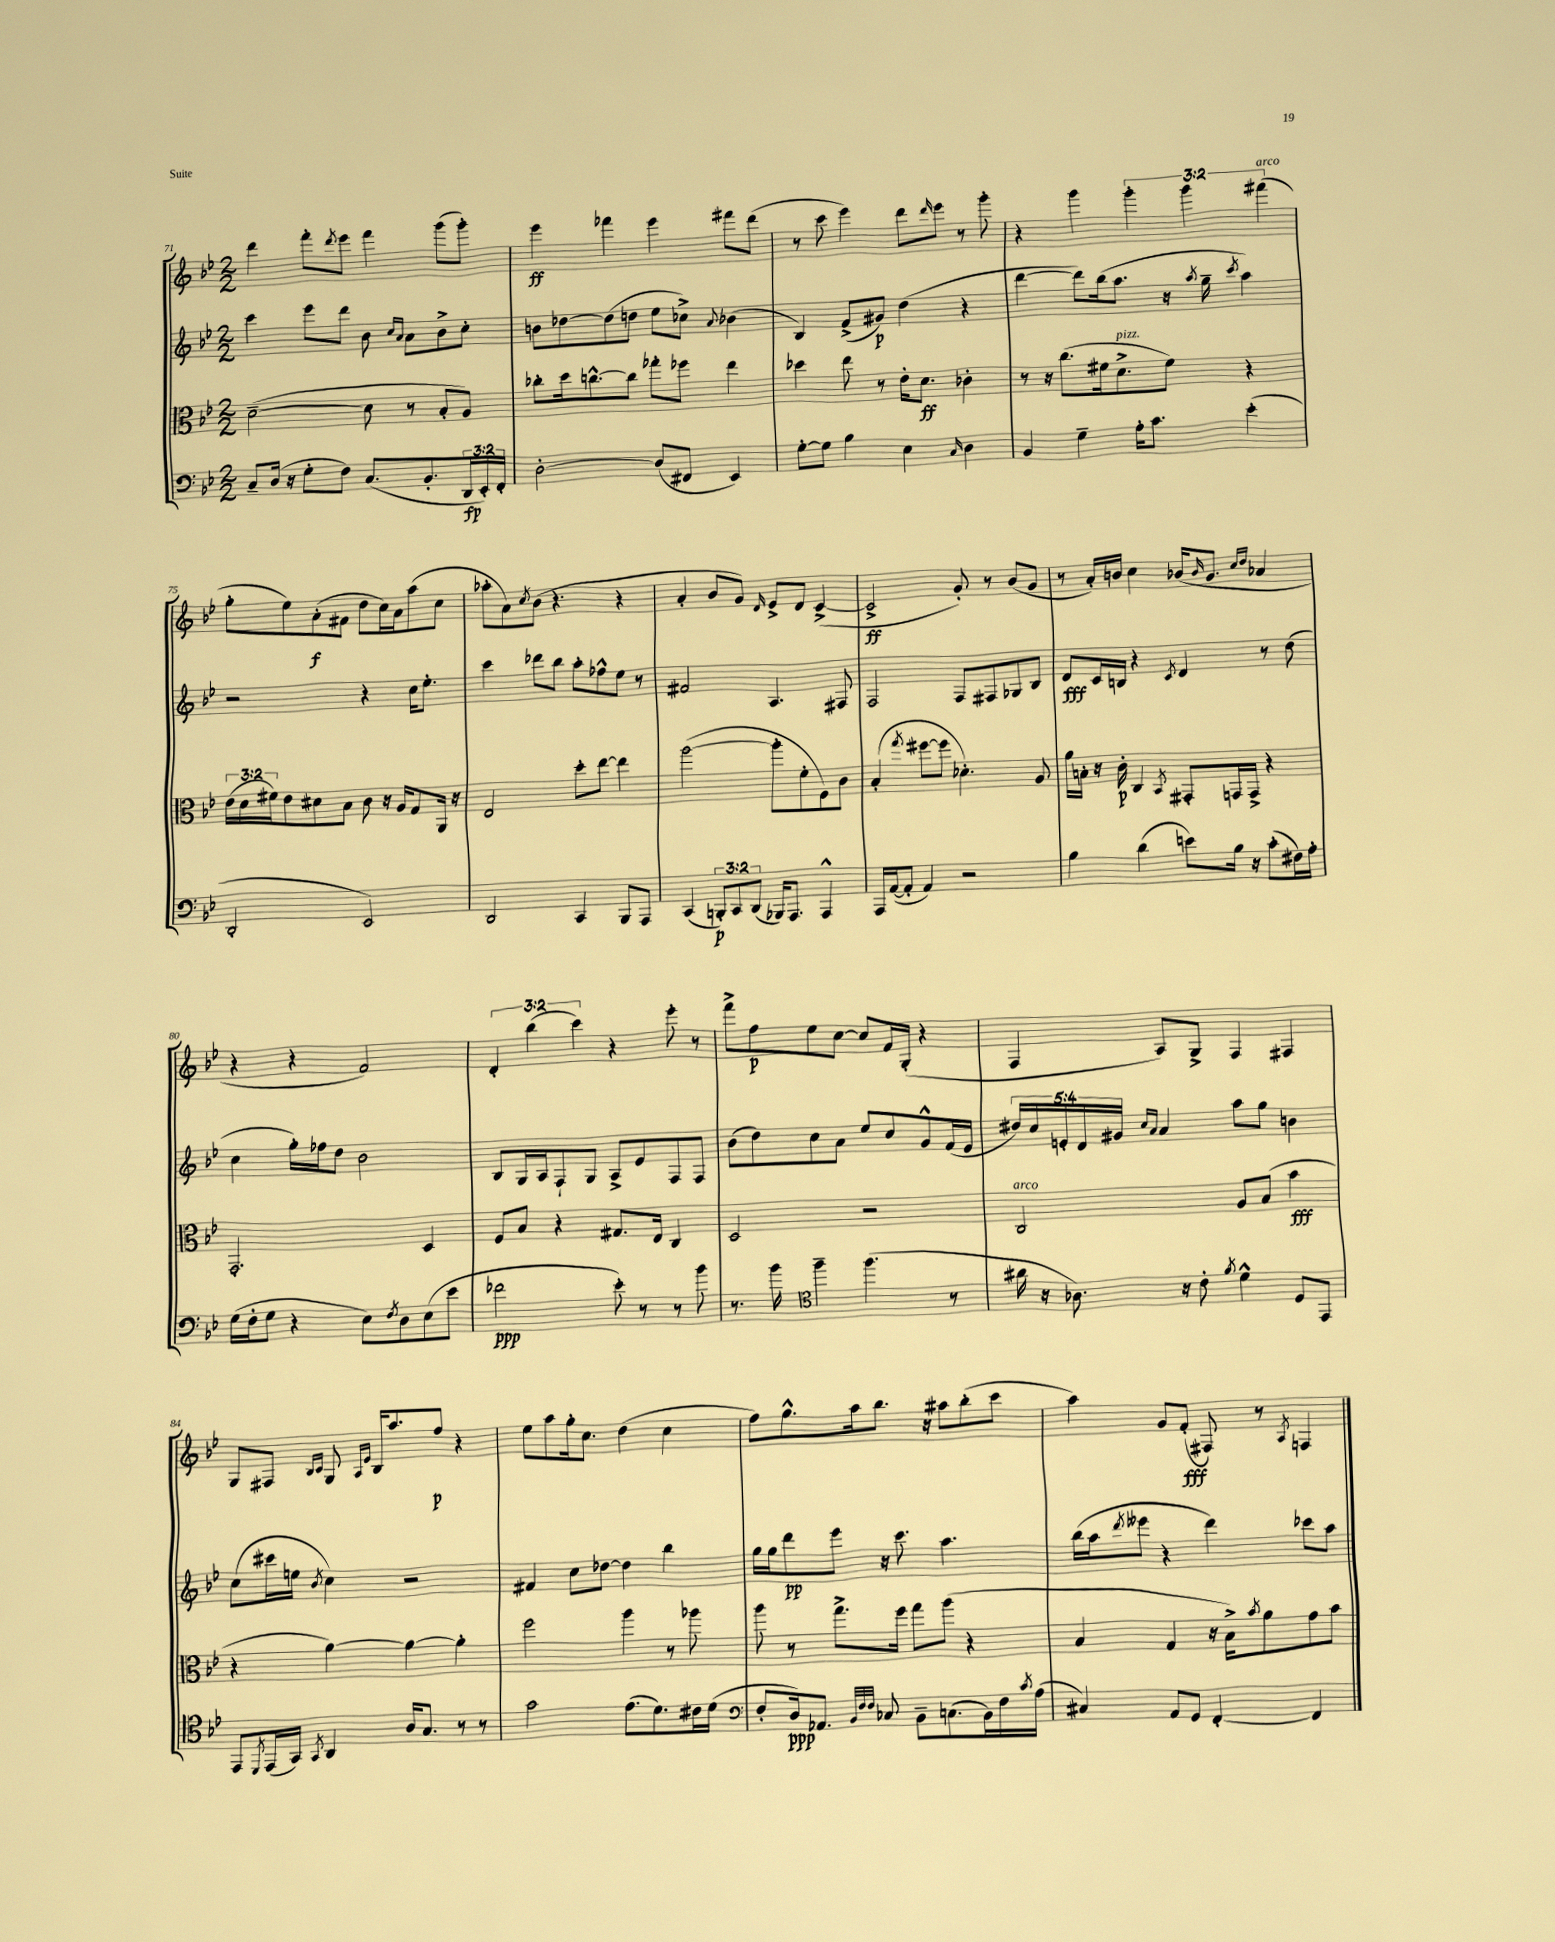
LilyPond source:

<<
\new StaffGroup <<
\new Staff = "s0" {
    \clef treble \key bes \major \numericTimeSignature \time 2/2 \override Staff.TupletNumber.text = #tuplet-number::calc-fraction-text
    d'''4 f'''8-. \acciaccatura { d'''8 } ees'''8 f'''4 g'''8( g'''8-.) |
    ees'''4\ff fes'''4 ees'''4 fis'''8 d'''8( |
    r8 c'''8 ees'''4) d'''8 \grace { d'''16 } ees'''8 r8 g'''8-. |
    r4 g'''4 \tuplet 3/2 { g'''4-. g'''4 fis'''4^\markup { \italic "arco" }( } |
    g''8-. ees''8) a'8-.\f( fis'8 d''8 c''16) a'16 a''8( c''8 |
    aes''8-. a'8) \acciaccatura { c''8 } bes'8( r4. r4 |
    a'4-. bes'8 g'8) \grace { d'16 } ees'8-> d'8 c'4~->( |
    c'2->\ff g'8-.) r8 bes'8( g'8 |
    r8 a'16-.) b'16 c''4 bes'16( \grace { bes'16 } g'8. \grace { c''16 d''16 } aes'4 |
    r4 r4 f'2) |
    \tuplet 3/2 { d'4-. bes''4( c'''4) } r4 ees'''8-. r8 |
    f'''8-> f''8\p ees''8 c''8~ c''8 f'16 g16-.( r4 |
    f4 a8) g8-> f4 fis4 |
    g8 fis8 \grace { bes16 c'16 } g8 \grace { a16 ees'16 } bes16 a''8. f''8\p r4 |
    ees''8 a''8 g''16-. c''8. d''4( c''4 |
    f''8) g''8.-^ a''16 bes''8. r16 ais''8 bes''8-.( c'''8 |
    a''4) g'8 f'8-.\fff( fis8) r8 \acciaccatura { a8 } f4 \bar "|." |
}
\new Staff = "s1" {
    \clef treble \key bes \major \numericTimeSignature \time 2/2 \override Staff.TupletNumber.text = #tuplet-number::calc-fraction-text
    c'''4 ees'''8 d'''8 bes'8 \grace { c''16 a'16 } a'8 bes'8-> c''8-. |
    b'8 des''8~ des''8( d''8 ees''8 ces''8->) \appoggiatura { a'8 } bes'4( |
    bes4) f'8->( gis'8\p) d''4( r4 |
    d'''4~ d'''8) bes''16( a''8. r16 \acciaccatura { a''8 } g''16-- \acciaccatura { c'''8 } a''4) |
    r2 r4 c''16 ees''8.-. |
    c'''4 des'''8 bes''8 a''8-. fes''8-^ ees''8 r8 |
    fis'2 a4. fis8 |
    f2 f8 fis8 ges8 bes8 |
    d'8\fff c'16 b16 r4 \acciaccatura { c'8 } d'4 r8 d''8( |
    c''4 g''16-.) fes''16 d''8 bes'2 |
    bes8 g16 a16 f8-! g8 a8-> ees'8 f8 f8 |
    bes'8( d''8) c''8 a'8 ees''8 c''8 g'8-^ f'16( ees'16 |
    \tuplet 5/4 { dis''16) c''16 e'16-. d'16 gis'16 } \grace { c''16 a'16 } a'4 a''8 g''8 b'4 |
    c''8( cis'''16 e''16 \acciaccatura { bes'8 } c''4) r2 |
    fis'4 c''8 des''8~ des''4 bes''4 |
    g''16 g''16 d'''8\pp ees'''8 r16 c'''8. a''4. |
    bes''16( a''16 \acciaccatura { d'''8 } eeses'''8 r4 d'''4) ces'''8 a''8 \bar "|." |
}
\new Staff = "s2" {
    \clef alto \key bes \major \numericTimeSignature \time 2/2 \override Staff.TupletNumber.text = #tuplet-number::calc-fraction-text
    d'2~--( d'8 r8 bes8-. a8) |
    ces''8-. d''16 c''8.~-^ c''8 ges''8-. fes''8 ees''4 |
    des''4 ees''8 r8 ees'16-. d'8.\ff ces'4-. |
    r8 r16 c''8.( fis'16 d'8.->^\markup { \italic "pizz." } fis'8) r4 |
    \tuplet 3/2 { ees'16( d'16 fis'16) } ees'8 dis'8 bes8 c'8 r16 a16 g8 a,16 r16 |
    ees2 d''8-. ees''8~ ees''4 |
    a''2~( a''8-. f'8-. f8) c'8 |
    bes4-.( \acciaccatura { g''8 } fis''8~ fis''8 des'4.-.) a8 |
    a'16 b16-. r16 c'16-.\p c4 \acciaccatura { bes,8 } gis,8-. g,16 g,16-> r4 |
    g,2.-. d4 |
    f8 bes8 r4 gis8. ees16 c4 |
    d2 r2 |
    c2^\markup { \italic "arco" } a8 bes8( bes'4\fff |
    r4 a'4~) a'4~ a'4-. |
    f''2 a''4 r8 aes''8 |
    a''8 r8 g''8.-> f''16 g''8 a''8( r4 |
    bes4 g4 r16 bes16->) \acciaccatura { bes'8 } a'8 g'8 bes'8 \bar "|." |
}
\new Staff = "s3" {
    \clef bass \key bes \major \numericTimeSignature \time 2/2 \override Staff.TupletNumber.text = #tuplet-number::calc-fraction-text
    c8-- d16( r16 g8-. f8) c8.( bes,8.-. \tuplet 3/2 { d,16\fp ees,16-.) f,16-. } |
    d2~-. d8( fis,8 ees,4) |
    g8~-. g8 bes4 ees4 \grace { c16 } d4 |
    bes,4 g4-- a16-. c'8. ees'4-.( |
    d,2-. ees,2) |
    d,2 c,4 bes,,8 a,,8 |
    c,4( \tuplet 3/2 { b,,8-.\p) c,8 d,8( } bes,,16) a,,8. a,,4-^ |
    a,,16 a,16~( a,8-. a,4) r2 |
    bes4 d'4( e'8) bes16 r16 c'8-.( fis16) a16-. |
    g16( f16-. g8 r4 ees8) \acciaccatura { f8 } d8 ees8( ees'8 |
    fes'2\ppp ees'8-.) r8 r8 bes'8 |
    r8. bes'16 \clef tenor f''4-- f''4.( r8 |
    ais'16 r16 aes8.) r16 c'8-. \acciaccatura { f'8 } d'4-^ d8 ees,8 |
    ees,8 \acciaccatura { d,8 } ees,16( g,16) \acciaccatura { g,8 } a,4 a16 g8. r8 r8 |
    g'2 ees'8.( d'8.) cis'16 d'16( |
    \clef bass f8-. d16\ppp) aes,8. \grace { bes,32 f32 f32 } ces8 bes,8-- c8.( bes,16) f16 \acciaccatura { c'8 } a16( |
    cis4) a,8 g,8 f,4~-. f,4 \bar "|." |
}
>>
>>
\layout { \context { \Score currentBarNumber = #71 } }
